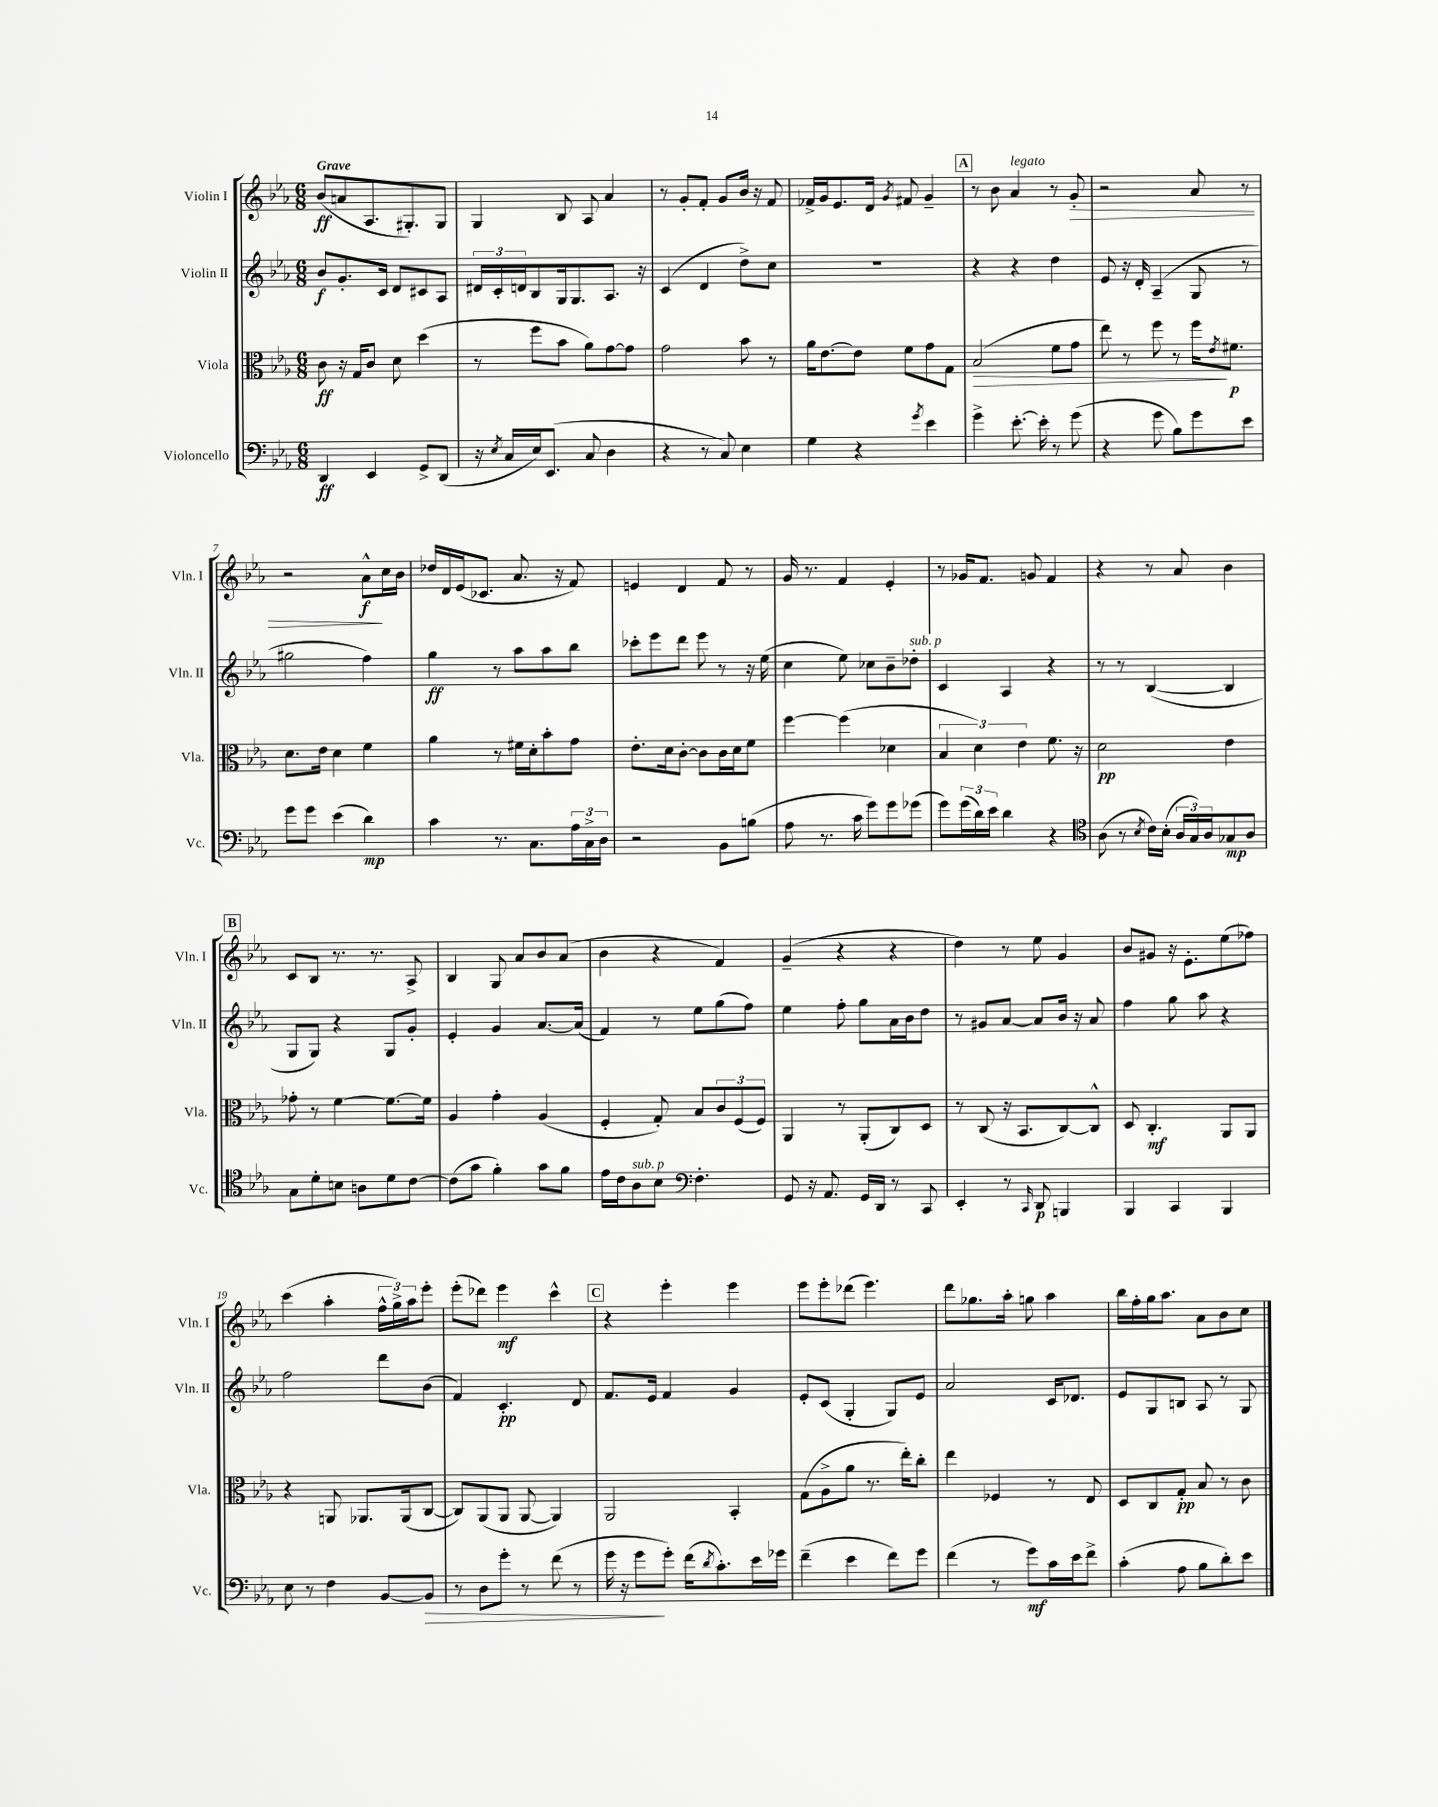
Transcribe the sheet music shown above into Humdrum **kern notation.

**kern	**kern	**kern	**kern
*staff4	*staff3	*staff2	*staff1
*clefF4	*clefC3	*clefG2	*clefG2
*k[b-e-a-]	*k[b-e-a-]	*k[b-e-a-]	*k[b-e-a-]
*M6/8	*M6/8	*M6/8	*M6/8
4DD	8c	8b-	(8b-
.	16r	8.g'	8a
.	16G	.	.
4EE-	8c	.	8.A-
.	.	16c	.
.	8d	8d	.
.	.	.	8.G#')
8GG^	(4dd	8c#	.
(8DD	.	8A-	8G#
=	=	=	=
16r	8r	24d#	4G
.	.	24c'	.
8qE-	.	.	.
16C	.	.	.
.	.	24d	.
16E-)	8ff	8B-	.
(8.EE-	.	.	.
.	8b-	16G	8B-
.	.	8.G	.
8C	8a-)	.	8A-
4D	[8g	8.A-	4a-
.	8g]	.	.
.	.	16r	.
=	=	=	=
4r	2g	(4c	8r
.	.	.	8g'
8r	.	4d	8f'
8C)	.	.	8g
4E-	8b-	8dd^)	16b-
.	.	.	16r
.	8r	8cc	8f
=	=	=	=
4G	16a-	2.r	16f-^
.	[8.e-	.	16g
.	.	.	8.e-
4r	8e-]	.	.
.	.	.	16d
.	.	.	8qg
.	8f	.	8f#
8qg	.	.	.
4e-	8g	.	4g~
.	8G	.	.
=	=	=	=
4g^	(2B-	4r	8r
.	.	.	8b-
[8.e-'	.	4r	4a-
16e-']	.	.	.
8r	8f	4dd	8r
(8g	8g	.	8g'
=	=	=	=
4r	8ee-)	8e-	2r
.	8r	16r	.
.	.	16d'	.
8g	8ff	(4A-~	.
8B-)	8r	.	.
8g	16ff	8G	8a-
.	8qe-	.	.
.	8.f#	.	.
8e-	.	8r	8r
=	=	=	=
8g	8.d	2gg#	2r
8g	.	.	.
.	16e-	.	.
(4e-	4d	.	.
4d)	4f	4ff)	8a-^^
.	.	.	16cc
.	.	.	16b-
=	=	=	=
4c	4a-	4gg	16dd-
.	.	.	16d
.	.	.	(16e-
.	.	.	8.c-
8.r	8r	8r	.
.	16f#	8aa-	8.a-
8.C	16d'	.	.
.	8b-'	8aa-	.
.	.	.	16r
24A-	8g	8bb-	8f)
24C^	.	.	.
24D	.	.	.
=	=	=	=
2r	8.e-'	8ccc-'	4e
.	.	8eee-	.
.	16d	.	.
.	[8c'	8ddd	4d
.	8c]	8eee-	.
8BB-	16c	8r	8f
.	16d	.	.
(8B	8f	16r	8r
.	.	(16ee-	.
=	=	=	=
8A-	[4ff	4cc	16g
.	.	.	8.r
8.r	.	.	.
.	(4ff]	8ee-)	4f
16c	.	.	.
8g)	.	8cc-	.
8g	4d-	8b-~	4e-'
(8g-	.	8dd-'	.
=	=	=	=
8g)	6B-	4c	8r
(24g	.	.	16g-
24d)	6d)	.	.
.	.	.	8.f
24e-	.	.	.
4d	.	4A-	.
.	6e-	.	.
.	.	.	8g
4r	8.f	4r	4f
.	16r	.	.
=	=	=	=
*clefC4	*	*	*
(8A-	2d	8r	4r
8r	.	8r	.
8qB-	.	.	.
16c)	.	([4B-	8r
(16B-'	.	.	.
24A-	.	.	8a-
24G)	.	.	.
24A-	.	.	.
8G-	4e-	4B-]	4b-
8A-	.	.	.
=	=	=	=
8G	8g-'	8G	8c
8d'	8r	8G)	8B-
8B	[4f	4r	8.r
8A	.	.	.
.	.	.	8.r
8d	8.f_	8G	.
[8c	.	8g'	8A-^
.	16f]	.	.
=	=	=	=
(8c]	4A-	4e-'	4B-
8g	.	.	.
4f')	4g'	4g	8G
.	.	.	8a-
8g	(4A-	[8.a-	8b-
8f	.	.	(8a-
.	.	(16a-]	.
=	=	=	=
16e-	4F'	4f)	4b-
16c	.	.	.
8A-	.	.	.
8B-	8G')	8r	4r
*clefF4	*	*	*
4.F'	8B-	8ee-	.
.	12c	(8gg	4f)
.	(12F	.	.
.	.	8ff)	.
.	12F)	.	.
=	=	=	=
8GG	4AA-	4ee-	(4g~
16r	.	.	.
8.AA-	.	.	.
.	8r	8ff'	4r
16GG	(8AA-'	8gg	.
16DD	.	.	.
8r	8C)	16a-	4r
.	.	16b-	.
8CC	8D	8dd	.
=	=	=	=
4EE-'	8r	8r	4dd)
.	(8C	8g#	.
8r	16r	[8a-	8r
.	8.BB-	.	.
16qqCC	.	.	.
8DD	.	8a-]	8ee-
4BBB	[8C)	16b-	4g
.	.	16r	.
.	8C^^]	8a-	.
=	=	=	=
4BBB-	8D	4ff	8b-
.	4.C'	.	8g#
4CC	.	8gg	16r
.	.	.	8.e-'
.	.	8aa-	.
4BBB-	8AA-	4r	(8ee-
.	8AA-	.	8ff-)
=	=	=	=
8E-	4r	2ff	(4ccc
8r	.	.	.
4F	8AA	.	4aa-'
.	8.AA-	.	.
[8BB-	.	8ddd	24ff^^
.	.	.	24gg^)
.	(16AA-	.	.
.	.	.	24aa-
8BB-]	[8C	(8b-	8eee-'
=	=	=	=
8r	8C])	4f)	(8eee-'
8D	(8AA-	.	8ddd-)
8g'	8AA-	4.c'	4eee-
8r	[8AA-	.	.
(8f	4AA-])	.	4ccc^^
8r	.	8d	.
=	=	=	=
16g	2AA-	8.f	4r
16r	.	.	.
8g	.	.	.
.	.	16e-	.
8g')	.	4f	4eee-'
(16f	.	.	.
8qd	.	.	.
8.c')	.	.	.
.	4BB-'	4g	4eee-
16e-	.	.	.
16g-	.	.	.
=	=	=	=
(4f~	(8G	8e-'	8eee-
.	8A-^	(8c	8eee-'
4e-	8a-	4G'	(8ddd-
.	8.r	.	4.eee-)
8f)	.	8G)	.
.	16ee-')	.	.
8g	8cc'	8e-	.
=	=	=	=
(4f	4ee-	2a-	8ddd
.	.	.	8.gg-
8r	4F-	.	.
.	.	.	16aa-'
8g)	.	.	8gg
16c	8r	16c	4aa-
16e-	.	8.d-	.
8f^	8E-	.	.
=	=	=	=
(4c'	8D	8e-	16bb-
.	.	.	16ff'
.	8C	8G	16gg
.	.	.	8.aa-
8A-	8G'	8B	.
8B-	8B-	8A-	8a-
8d')	8r	8r	8b-
8e-	8c	8G	8cc
==	==	==	==
*-	*-	*-	*-
